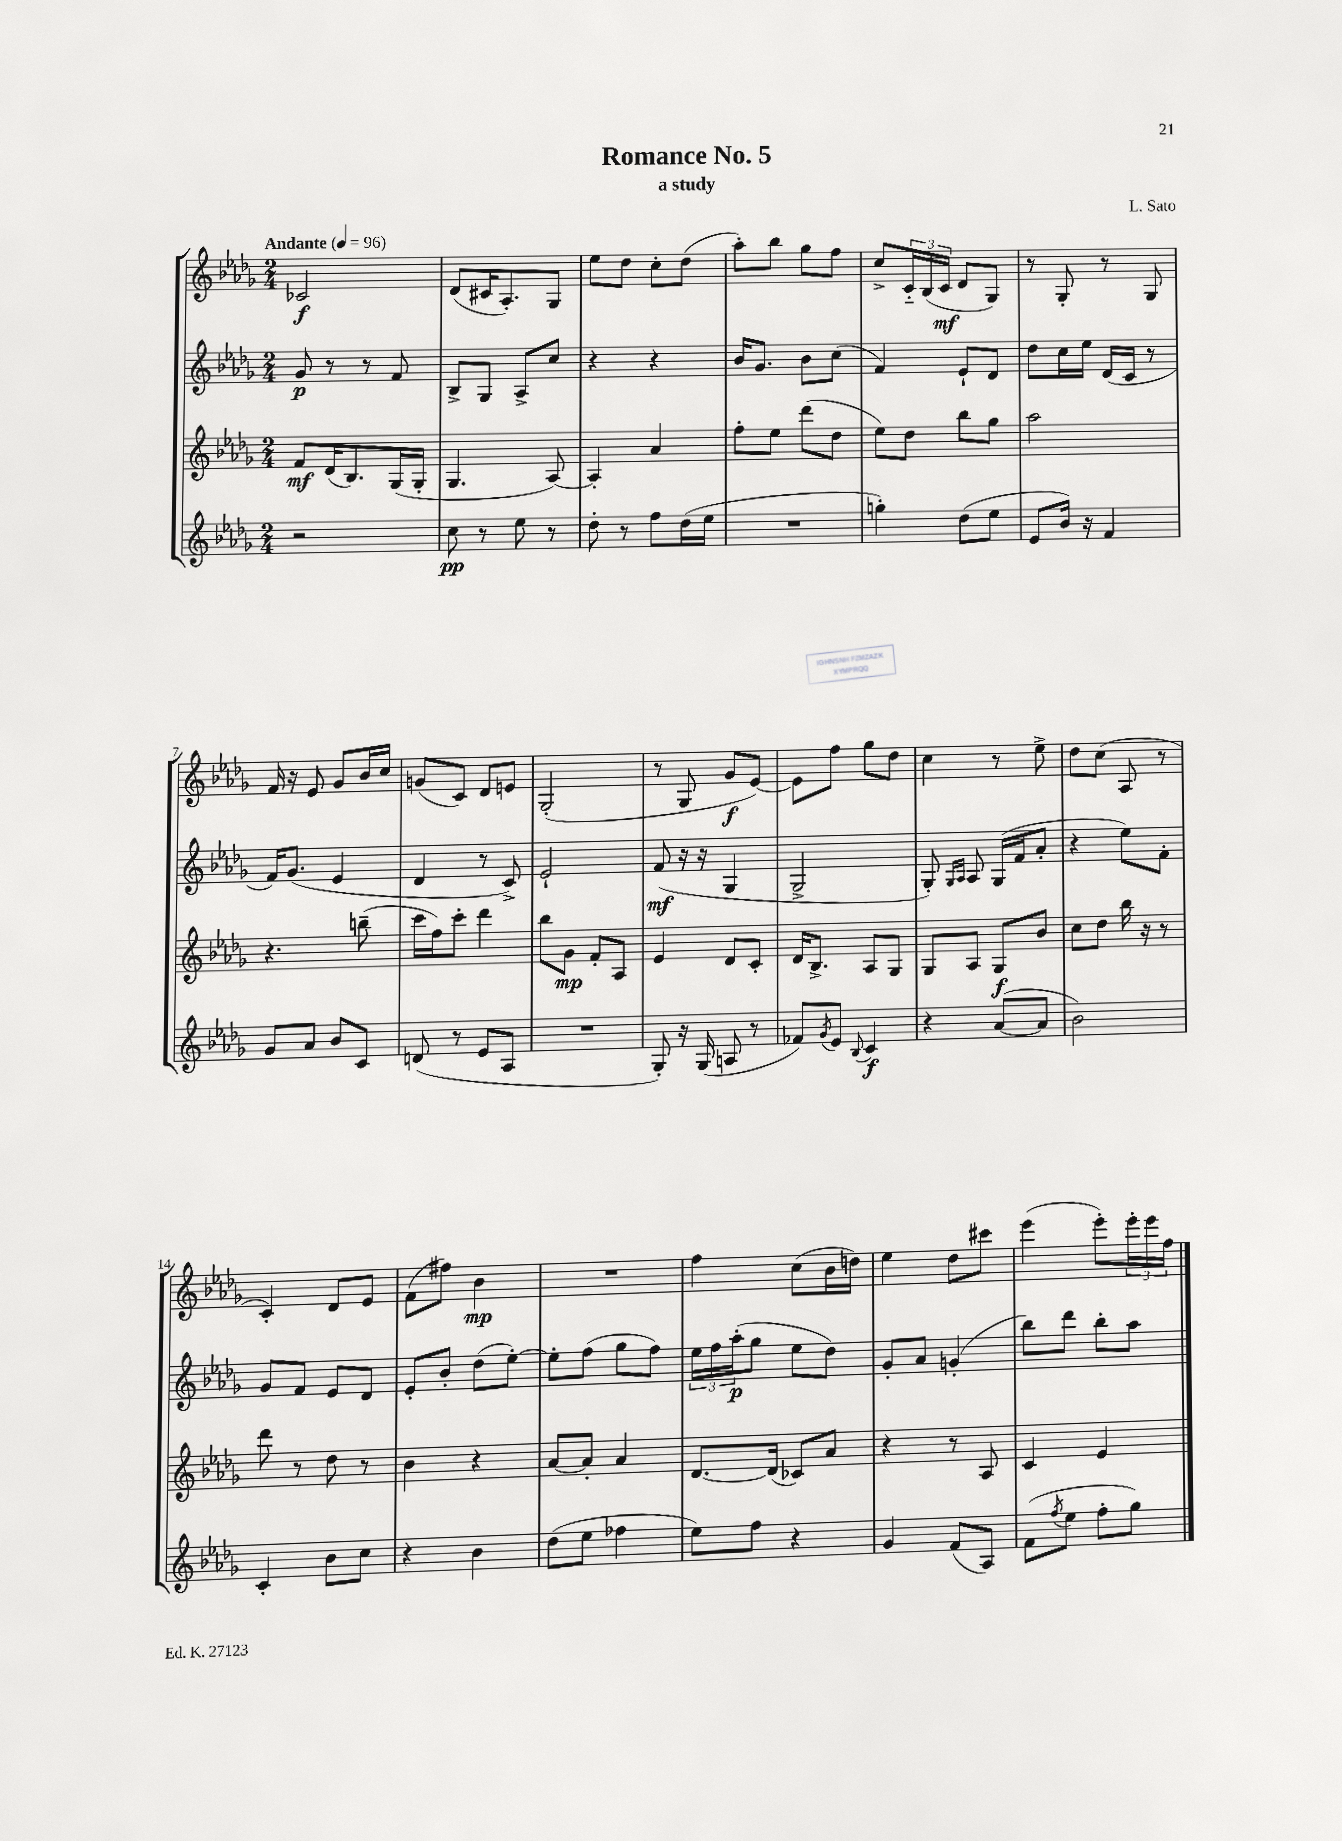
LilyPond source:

\header { title = "Romance No. 5" composer = "L. Sato" subtitle = "a study" }
<<
\new StaffGroup <<
\new Staff = "s0" {
    \clef treble \key des \major \numericTimeSignature \time 2/4 \tempo "Andante" 4 = 96
    ces'2\f |
    des'8( cis'16 aes8.-.) ges8 |
    ees''8 des''8 c''8-. des''8( |
    aes''8-.) bes''8 ges''8 f''8 |
    c''8-> \tuplet 3/2 { c'16-_ bes16( c'16\mf } des'8 ges8) |
    r8 ges8-. r8 ges8 |
    f'16 r16 ees'8 ges'8 bes'16 c''16 |
    g'8( c'8) des'8 e'8 |
    ges2-.( |
    r8 ges8 ges'8\f ees'8~) |
    ees'8 f''8 ges''8 des''8 |
    c''4 r8 ees''8-> |
    des''8 c''8( aes8 r8 |
    c'4-.) des'8 ees'8 |
    f'8( fis''8) bes'4\mp |
    R2 |
    f''4 c''8( bes'16 d''16) |
    ees''4 des''8 cis'''8 |
    ees'''4( ees'''8-.) \tuplet 3/2 { ees'''16-. ees'''16 f''16 } \bar "|." |
}
\new Staff = "s1" {
    \clef treble \key des \major \numericTimeSignature \time 2/4
    ges'8\p r8 r8 f'8 |
    bes8-> ges8 aes8-> c''8 |
    r4 r4 |
    bes'16 ges'8. bes'8 c''8( |
    f'4) ees'8-! des'8 |
    des''8 c''16 ees''16 des'16( c'16 r8 |
    f'16) ges'8.( ees'4 |
    des'4 r8 c'8->) |
    ees'2-! |
    f'8\mf( r16 r16 ges4 |
    ges2-> |
    ges8-.) \grace { ges16 aes16 } aes8 ges16( f'16 aes'8-. |
    r4 ees''8) f'8-. |
    ges'8 f'8 ees'8 des'8 |
    ees'8-. bes'8-. des''8( ees''8~-.) |
    ees''8-. f''8( ges''8 f''8) |
    \tuplet 3/2 { ees''16 f''16 aes''16-.\p( } ges''8 ees''8 des''8) |
    ges'8-. aes'8 g'4-.( |
    bes''8) des'''8 bes''8-. aes''8 \bar "|." |
}
\new Staff = "s2" {
    \clef treble \key des \major \numericTimeSignature \time 2/4
    f'8\mf des'16( bes8.) ges16( ges16-. |
    ges4. aes8~) |
    aes4-. aes'4 |
    f''8-. ees''8 des'''8( des''8 |
    ees''8) des''8 bes''8 ges''8 |
    aes''2 |
    r4. b''8--( |
    c'''16 f''16) c'''8-. des'''4 |
    bes''8 ges'8\mp f'8-. aes8 |
    ees'4 des'8 c'8-. |
    des'16 bes8.-> aes8 ges8 |
    ges8 aes8 ges8\f bes'8 |
    c''8 des''8 bes''16 r16 r8 |
    des'''8 r8 des''8 r8 |
    bes'4 r4 |
    aes'8~ aes'8-. aes'4 |
    des'8.~ des'16( ces'8) aes'8 |
    r4 r8 aes8 |
    c'4 ees'4 \bar "|." |
}
\new Staff = "s3" {
    \clef treble \key des \major \numericTimeSignature \time 2/4
    r2 |
    c''8\pp r8 ees''8 r8 |
    des''8-. r8 f''8 des''16( ees''16 |
    R2 |
    g''4-.) des''8( ees''8 |
    ees'8 bes'16) r16 f'4 |
    ges'8 aes'8 bes'8 c'8 |
    d'8( r8 ees'8 aes8 |
    R2 |
    ges8-.) r16 ges16( a8 r8 |
    fes'8) \acciaccatura { ges'8 } ees'8 \appoggiatura { bes8 } c'4\f |
    r4 aes'8~( aes'8 |
    bes'2) |
    c'4-. bes'8 c''8 |
    r4 bes'4 |
    des''8( ees''8 fes''4 |
    ees''8) f''8 r4 |
    ges'4 f'8( aes8) |
    f'8( \acciaccatura { f''8 } ees''8 f''8-. ges''8) \bar "|." |
}
>>
>>
